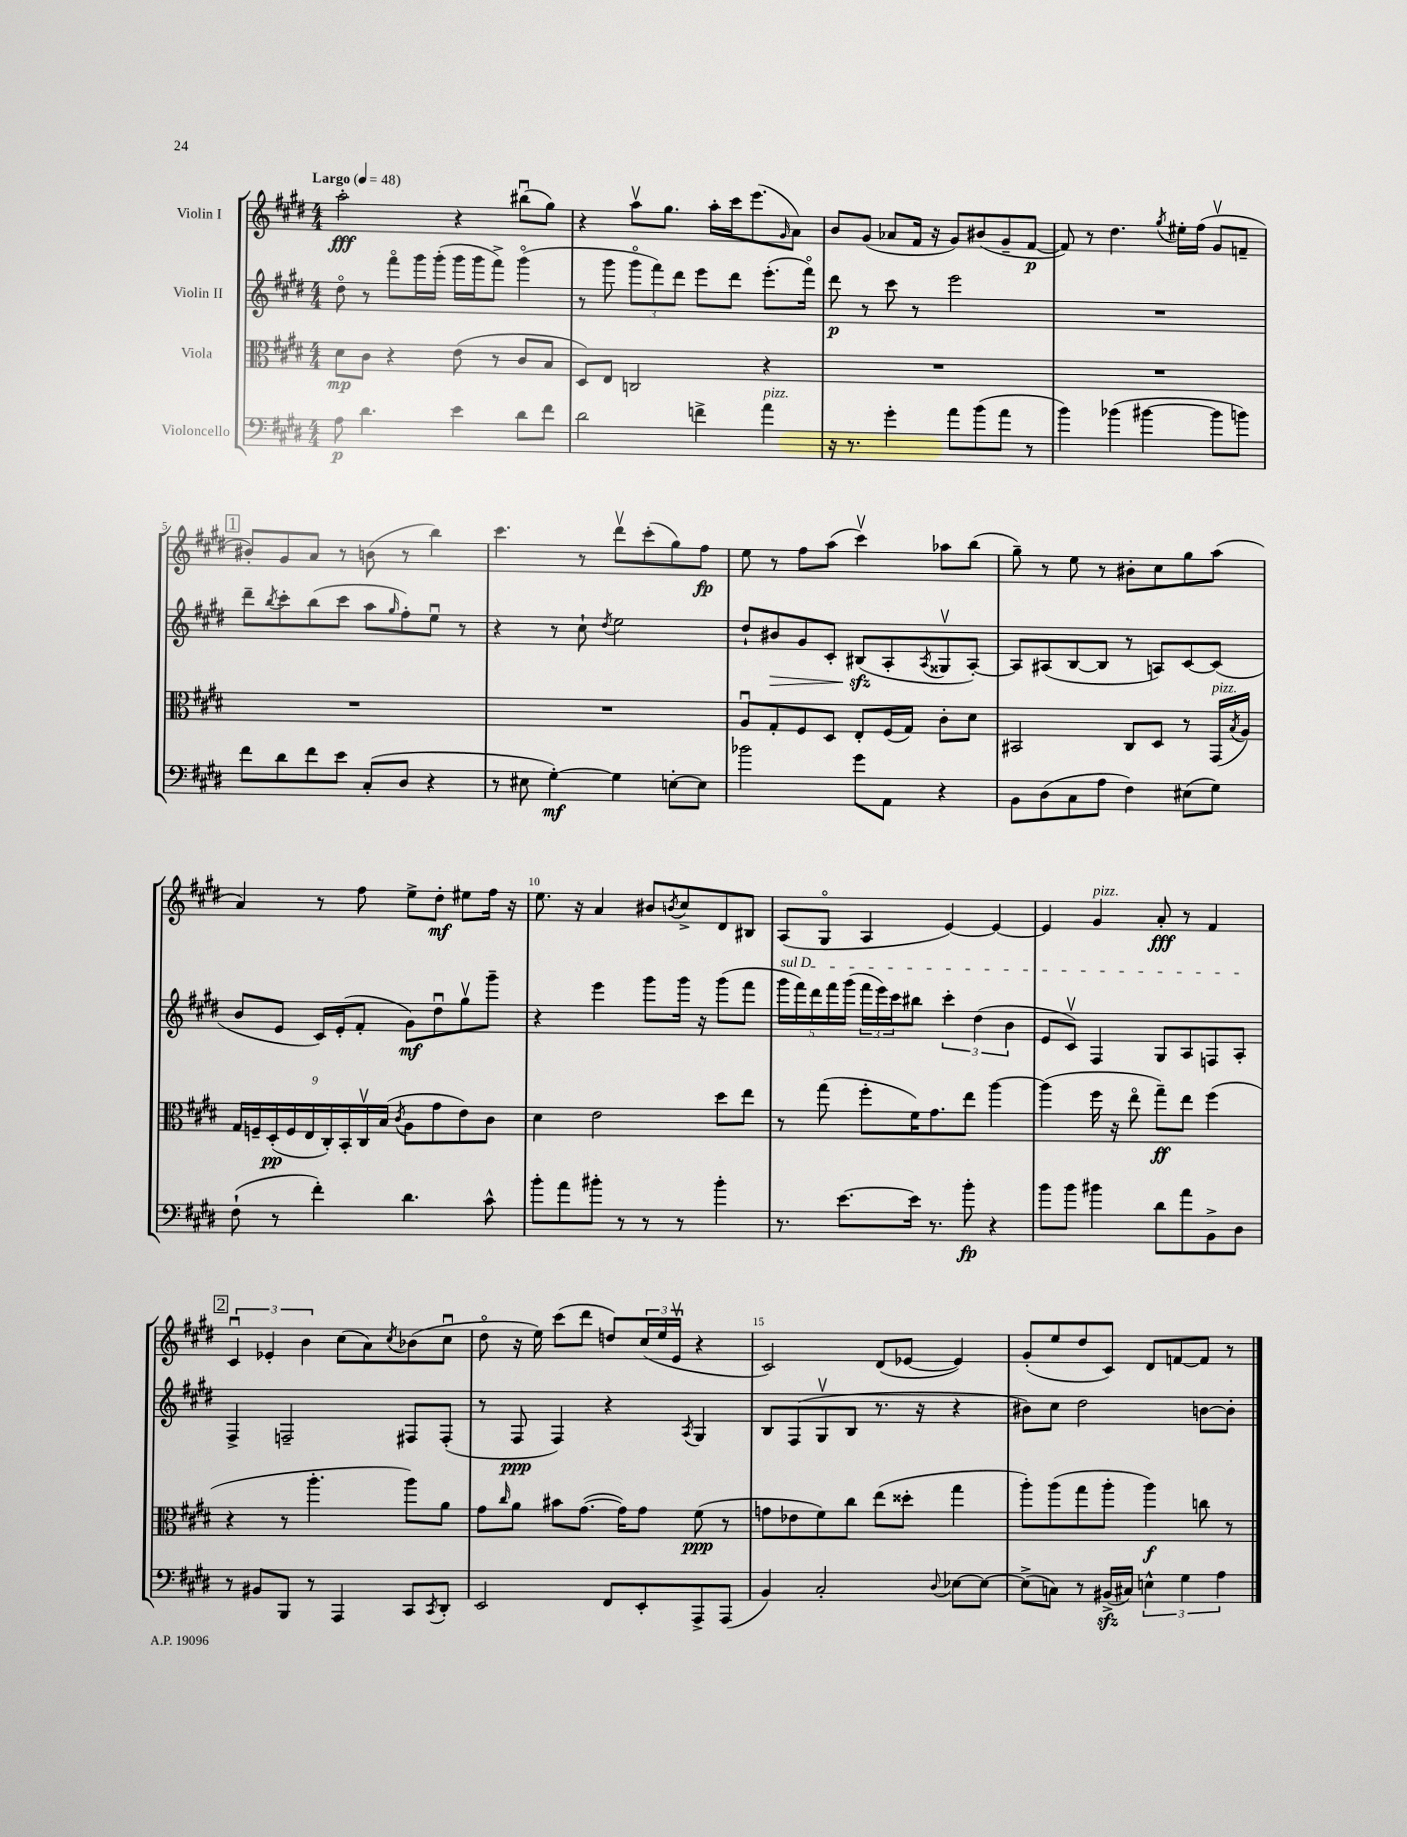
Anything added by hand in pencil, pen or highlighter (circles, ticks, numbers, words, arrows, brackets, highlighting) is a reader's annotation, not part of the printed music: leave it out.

**kern	**dynam	**kern	**dynam	**kern	**dynam	**kern	**dynam
*part4	*part4	*part3	*part3	*part2	*part2	*part1	*part1
*staff4	*staff4	*staff3	*staff3	*staff2	*staff2	*staff1	*staff1
*I"Violoncello	*	*I"Viola	*	*I"Violin II	*	*I"Violin I	*
*clefF4	*	*clefC3	*	*clefG2	*	*clefG2	*
*k[f#c#g#d#]	*	*k[f#c#g#d#]	*	*k[f#c#g#d#]	*	*k[f#c#g#d#]	*
*M4/4	*	*M4/4	*	*M4/4	*	*M4/4	*
*MM48	*	*MM48	*	*MM48	*	*MM48	*
=1	=1	=1	=1	=1	=1	=1	=1
!	!	!	!	!	!	!LO:TX:a:B:t=Largo	!
8A\	p	8d#\L	mp	8dd#\	.	2aa'\	fff
4.d#\	.	8c#\J	.	8r	.	.	.
.	.	4r	.	8fff#\L	.	.	.
.	.	.	.	16ggg#\L	.	.	.
.	.	.	.	(16ggg#'\JJ	.	.	.
4e\	.	(8e\	.	16ggg#\LL	.	4r	.
.	.	.	.	16ggg#\J	.	.	.
.	.	8r	.	8fff#^\J)	.	.	.
8d#\L	.	8c#/L	.	(4ggg#\	.	(8bb#Xu\L	.
8f#\J	.	8B/J	.	.	.	8gg#\J)	.
=2	=2	=2	=2	=2	=2	=2	=2
2d#\	.	8D#/L)	.	8r	.	4r	.
.	.	8E/J	.	8ggg#\	.	.	.
.	.	2Cn/	.	12ggg#\L	.	8aav\L	.
.	.	.	.	12fff#\)	.	.	.
.	.	.	.	.	.	8.gg#\J	.
.	.	.	.	12ddd#\J	.	.	.
4fn^\	.	.	.	8eee\L	.	.	.
.	.	.	.	.	.	16aa'\LL	.
.	.	.	.	8ddd#\J	.	16ccc#\J	.
.	.	.	.	.	.	(8.eee\	.
!LO:TX:a:i:t=pizz.	!	!	!	!	!	!	!
4a\	.	4r	.	(8.eee'\L	.	.	.
.	.	.	.	.	.	16qqg#/	.
.	.	.	.	.	.	8a\J)	.
.	.	.	.	16fff#\Jk)	.	.	.
=3	=3	=3	=3	=3	=3	=3	=3
16r	.	1r	.	8ddd#\	p	8b/L	.
8.r	.	.	.	.	.	.	.
.	.	.	.	8r	.	(8g#/J	.
4g#'\	.	.	.	8ccc#\	.	8a-X/L	.
.	.	.	.	8r	.	16f#/Jk	.
.	.	.	.	.	.	16r	.
8a\L	.	.	.	2eee\	.	8g#/L)	.
(8b\	.	.	.	.	.	(8b#X/	.
8a\J	.	.	.	.	.	8g#~/	.
8r	.	.	.	.	.	[8f#/J	p
=4	=4	=4	=4	=4	=4	=4	=4
4b\)	.	1r	.	1r	.	8f#/])	.
.	.	.	.	.	.	8r	.
(4b-X\	.	.	.	.	.	4.dd#\	.
[4b#X\	.	.	.	.	.	.	.
.	.	.	.	.	.	8qgg#/	.
.	.	.	.	.	.	16ee#X'\LL	.
.	.	.	.	.	.	(16ff#\JJ	.
8b#\L]	.	.	.	.	.	8g#v/L	.
8bn\J)	.	.	.	.	.	8fn~/J	.
!!LO:LB:g=z
!!LO:REH:place=s1:t=1
=5	=5	=5	=5	=5	=5	=5	=5
8f#\L	.	1r	.	8ddd#~\L	.	8b#X'/L)	.
.	.	.	.	8qbb/	.	.	.
8d#\	.	.	.	8ccc#'\	.	8g#/	.
8f#\	.	.	.	(8bb\	.	8a/J	.
8e\J	.	.	.	8ccc#\J	.	8r	.
(8C#'/L	.	.	.	8aa\L	.	(8bn\	.
.	.	.	.	16qqgg#/	.	.	.
8D#/J	.	.	.	8ff#'\)	.	8r	.
4r	.	.	.	8eeu\J	.	4bb\)	.
.	.	.	.	8r	.	.	.
=6	=6	=6	=6	=6	=6	=6	=6
8r	.	1r	.	4r	.	4.ccc#\	.
8E#X\	.	.	.	.	.	.	.
[4G#'\)	mf	.	.	8r	.	.	.
.	.	.	.	8cc#`\	.	8r	.
.	.	.	.	8qdd#/	.	.	.
4G#\]	.	.	.	2ee\	.	8ddd#v\L	.
.	.	.	.	.	.	(8ccc#'\	.
[8En'\L	.	.	.	.	.	8gg#\)	.
8E\J]	.	.	.	.	.	8ff#\J	fp
=7	=7	=7	=7	=7	=7	=7	=7
2b-X\	.	8Au/L	.	8dd#`/L	.	8ee\	.
!	!	!	!	!	!LO:HP:b	!	!
.	.	8G#'/	.	8b#X/	>	8r	.
.	.	8F#/	.	8g#/	.	8ff#\L	.
.	.	8D#/J	.	8c#'/J	.	(8aa\J	.
8g#\L	.	8E'/L	.	(8B#Xzz/L	.	4ccc#v\)	.
8AA\J	.	(16F#/L	.	8A'/	]	.	.
.	.	16G#/JJ)	.	.	.	.	.
.	.	.	.	8qA/	.	.	.
4r	.	8c#'\L	.	8G##Xv/	.	8aa-X\L	.
.	.	8d#\J	.	[8A'/J)	.	(8bb\J	.
=8	=8	=8	=8	=8	=8	=8	=8
8BB\L	.	2BB#X/	.	8A/L]	.	8gg#~\)	.
(8D#\	.	.	.	(8A#X/	.	8r	.
8C#\	.	.	.	[8B/	.	8ee\	.
8A\J	.	.	.	8B/J]	.	8r	.
4F#\)	.	8C#/L	.	8r	.	8b#X'\L	.
.	.	8D#/J	.	8An/L)	.	8cc#\	.
(8E#X\L	.	8r	.	[8c#/	.	8gg#\	.
!	!	!LO:TX:a:i:t=pizz.	!	!	!	!	!
8G#\J)	.	(16GG#/LL	.	(8c#/J]	.	(8aa\J	.
.	.	8qB/	.	.	.	.	.
.	.	16A/JJ)	.	.	.	.	.
!!LO:LB:g=z
=9	=9	=9	=9	=9	=9	=9	=9
(8F#`\	.	18G#/LL	.	8b/L	.	4a/)	.
.	.	18Fn~/	.	.	.	.	.
.	.	(18D#'/	pp	.	.	.	.
8r	.	.	.	8e/J	.	.	.
.	.	18F/	.	.	.	.	.
.	.	18E/	.	.	.	.	.
4f#'\)	.	.	.	16c#/LL)	.	8r	.
.	.	18C#'/)	.	.	.	.	.
.	.	.	.	(16e'/J	.	.	.
.	.	18BB'/	.	.	.	.	.
.	.	.	.	8f#'/J	.	8ff#\	.
.	.	18C#v/	.	.	.	.	.
.	.	(18B/JJ	.	.	.	.	.
.	.	8qc#/	.	.	.	.	.
4.d#\	.	8A\L	.	8g#\L)	mf	8ee^\L	.
.	.	8g#\	.	8dd#u\	.	8dd#'\J	mf
.	.	8e\)	.	8gg#v\	.	8ee#X\L	.
8c#^^\	.	8c#\J	.	8ggg#~\J	.	16ff#\Jk	.
.	.	.	.	.	.	16r	.
=10	=10	=10	=10	=10	=10	=10	=10
8b'\L	.	4d#\	.	4r	.	8.ee\	.
8a\	.	.	.	.	.	.	.
.	.	.	.	.	.	16r	.
8b#X'\J	.	2e\	.	4eee\	.	4a/	.
8r	.	.	.	.	.	.	.
8r	.	.	.	8ggg#\L	.	8b#X/L	.
.	.	.	.	.	.	8qbn/	.
8r	.	.	.	16ggg#\Jk	.	8cc#^/	.
.	.	.	.	16r	.	.	.
4b#'\	.	8dd#\L	.	(8ggg#\L	.	8d#/	.
.	.	8ee\J	.	8fff#\J	.	8B#X/J	.
=11	=11	=11	=11	=11	=11	=11	=11
!	!	!	!	!LO:TX:a:i:t=sul D	!	!	!
8.r	.	8r	.	20ggg#\LL	.	(8A/L	.
.	.	.	.	20fff#\)	.	.	.
.	.	.	.	20ddd#\	.	.	.
.	.	(8gg#\	.	.	.	8G#/J	.
.	.	.	.	20fff#\	.	.	.
[8.e\L	.	.	.	.	.	.	.
.	.	.	.	(20ggg#\JJ	.	.	.
.	.	8ff#'\L	.	24fff#\LL	.	4A/	.
.	.	.	.	24eee\)	.	.	.
.	.	.	.	24ccc#\J	.	.	.
16e\Jk]	.	16f#\K)	.	8bb#X\J	.	.	.
8.r	.	8.g#\	.	.	.	.	.
.	.	.	.	6ccc#'\	.	[4e/)	.
8b'\	fp	8ee\J	.	.	.	.	.
.	.	.	.	(6dd#\	.	.	.
4r	.	[4aa\	.	.	.	4e/_	.
.	.	.	.	6b\	.	.	.
=12	=12	=12	=12	=12	=12	=12	=12
8b\L	.	(4aa\]	.	8e/L	.	4e/]	.
8b\J	.	.	.	8c#v/J)	.	.	.
!	!	!	!	!	!	!LO:TX:a:i:t=pizz.	!
4b#X\	.	16ff#\	.	4F#/	.	4g#/	.
.	.	16r	.	.	.	.	.
.	.	8ee\	.	.	.	.	.
8d#\L	.	8gg#~\L)	ff	8G#/L	.	8a'/	fff
8a\	.	8ee\J	.	8A/	.	8r	.
8BB^\	.	(4ff#\	.	8Fn/	.	4f#/	.
8D#\J	.	.	.	8A'/J	.	.	.
!!LO:LB:g=z
!!LO:REH:place=s1:t=2
=13	=13	=13	=13	=13	=13	=13	=13
8r	.	4r	.	4F#^/	.	6c#u/	.
8BB#X/L	.	.	.	.	.	.	.
.	.	.	.	.	.	6e-X'/	.
8BBB/J	.	8r	.	2Fn~/	.	.	.
.	.	.	.	.	.	6b\	.
8r	.	4.aa'\	.	.	.	.	.
4AAA/	.	.	.	.	.	(8cc#\L	.
.	.	.	.	.	.	8a\)	.
.	.	.	.	.	.	8qcc#/	.
8CC#/L	.	8aa\L)	.	8F#X/L	.	(8b-X\	.
8qCC#/	.	.	.	.	.	.	.
8DD#'/J	.	8a\J	.	(8F#'/J	.	8cc#u\J	.
=14	=14	=14	=14	=14	=14	=14	=14
2EE/	.	8g#\L	.	8r	.	8dd#\	.
.	.	16qqcc#/	.	.	.	.	.
.	.	8a\J	.	8F#/	ppp	16r	.
.	.	.	.	.	.	16ee\)	.
.	.	8b#X\L	.	4F#/)	.	(8ccc#\L	.
.	.	([8.g#\J	.	.	.	8ddd#\J	.
8FF#/L	.	.	.	4r	.	8ddn/L)	.
.	.	16g#\KL])	.	.	.	.	.
8EE'/	.	8g#\J	.	.	.	(24cc#/L	.
.	.	.	.	.	.	24ee/	.
.	.	.	.	.	.	24ev/JJ	.
.	.	.	.	8qA/	.	.	.
8AAA^/	.	(8f#\	ppp	4G#/	.	4r	.
(8AAA/J	.	8r	.	.	.	.	.
=15	=15	=15	=15	=15	=15	=15	=15
4BB/)	.	8gn\L	.	8B/L	.	2c#/)	.
.	.	8e-X\	.	(8F#/	.	.	.
2C#'/	.	8f#\)	.	8G#v/	.	.	.
.	.	8cc#\J	.	8B/J	.	.	.
.	.	(8ee\L	.	8.r	.	(8d#/L	.
.	.	8dd##X'\J	.	.	.	[8e-X/J	.
.	.	.	.	16r	.	.	.
8qqD#/	.	.	.	.	.	.	.
[8E-X\L	.	4gg#\	.	4r	.	4e-/])	.
8E-\J_	.	.	.	.	.	.	.
=16	=16	=16	=16	=16	=16	=16	=16
(8E-^\L]	.	8aa'\L)	.	8b#X\L)	.	(8g#'/L	.
8Cn\J)	.	(8aa\	.	8cc#\J	.	8ee/	.
8r	.	8gg#\	.	2dd#\	.	8dd#/	.
(16BB#Xzz^/LL	.	8aa'\J	.	.	.	8c#/J)	.
16C#X/JJ)	.	.	.	.	.	.	.
6En^^\	.	4aa\)	f	.	.	8d#/L	.
.	.	.	.	.	.	[8fn/	.
6G#\	.	.	.	.	.	.	.
.	.	8ccn\	.	[8bn\L	.	8f/J]	.
6A\	.	.	.	.	.	.	.
.	.	8r	.	8b'\J]	.	8r	.
==	==	==	==	==	==	==	==
*-	*-	*-	*-	*-	*-	*-	*-
